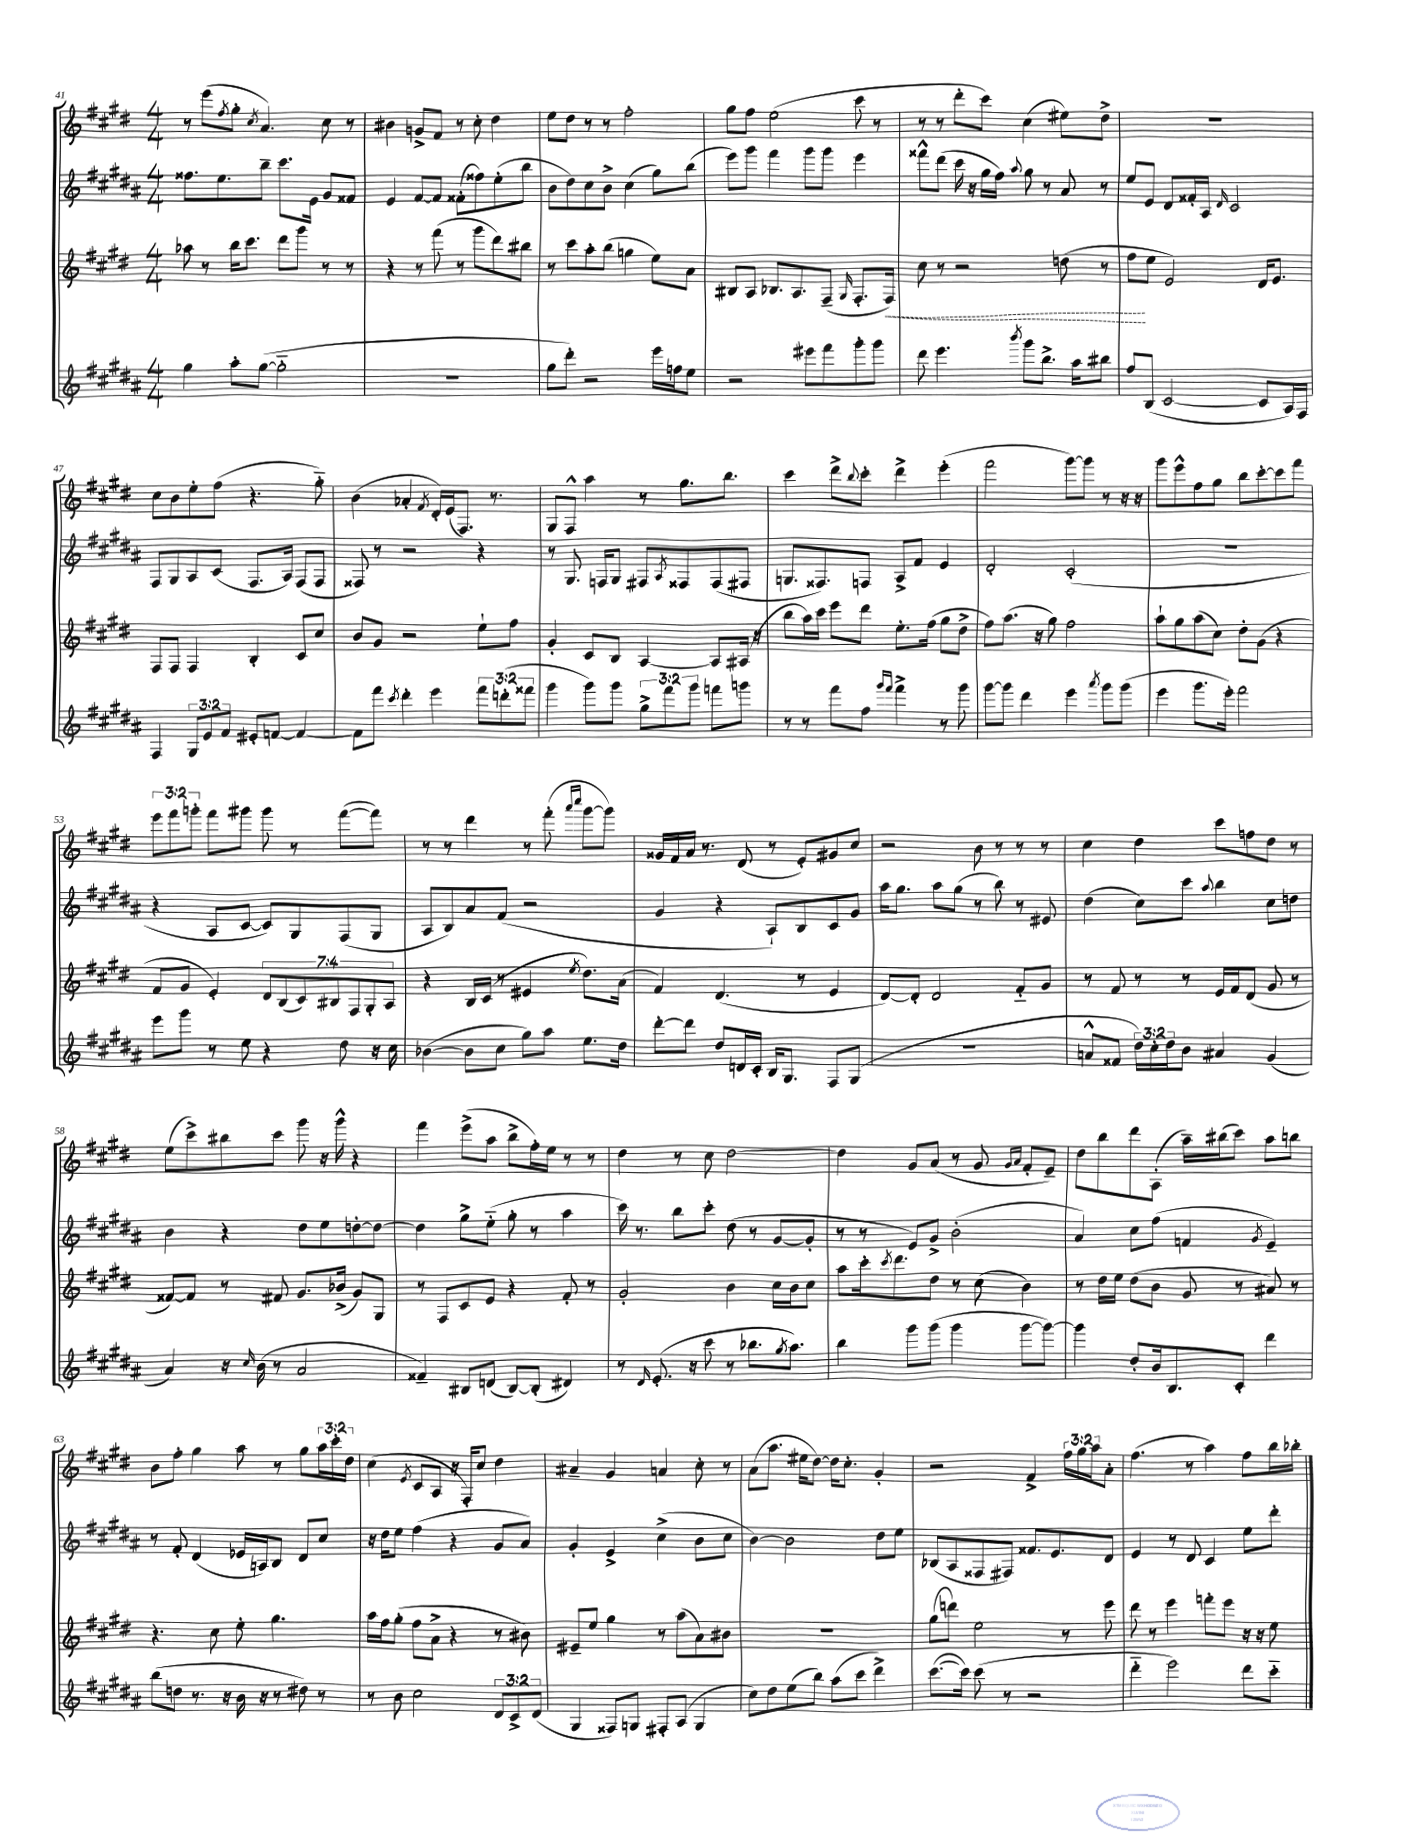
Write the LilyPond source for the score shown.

<<
\new StaffGroup <<
\new Staff = "s0" {
    \clef treble \key e \major \numericTimeSignature \time 4/4 \override Staff.TupletNumber.text = #tuplet-number::calc-fraction-text
    r8 e'''8( \acciaccatura { fis''8 } gis''8-. \acciaccatura { cis''8 } a'4.) cis''8 r8 |
    bis'4 g'8-> fis'8 r8 cis''8-. dis''4 |
    e''8 dis''8 r8 r8 fis''2-. |
    gis''8 fis''8 e''2( cis'''8 r8 |
    r8 r8 dis'''8-. cis'''8) cis''4( eis''8) dis''8-> |
    R1 |
    cis''8 b'8 e''8-. fis''8( r4. gis''8-_) |
    b'4( aes'4-. \acciaccatura { fis'8 } dis'16-.) e'16( fis8.) r8. |
    gis8 fis8-^ a''4 r8 gis''8. b''8. |
    cis'''4 dis'''8-> \appoggiatura { b''8 } cis'''8-. dis'''4-> e'''4-.( |
    fis'''2 gis'''8~) gis'''8 r8 r16 r16 |
    gis'''8 e'''8-^ fis''8 gis''8 b''8 cis'''8~-. cis'''8 fis'''8 |
    \tuplet 3/2 { e'''8 fis'''8 g'''8-. } fis'''8 gis'''8 gis'''8 r8 fis'''8~( fis'''8) |
    r8 r8 dis'''4 r8 fis'''8-.( \grace { a'''16 cis''''16 } gis'''8~ gis'''8) |
    gisis'16 fis'16 a'16 r8. dis'8( r8 e'8-.) gis'8 cis''8 |
    r2 b'8 r8 r8 r8 |
    cis''4 dis''4 cis'''8 f''8 dis''8 r8 |
    e''8( cis'''8->) bis''8 cis'''8 gis'''8 r16 gis'''16-^ r4 |
    fis'''4 e'''8->( a''8 b''8-> fis''16-.) e''16 r8 r8 |
    dis''4 r8 cis''8 dis''2~ |
    dis''4 gis'8 a'8( r8 gis'8 \grace { gis'16 a'16 } fis'8-. e'8--) |
    dis''8 b''8 dis'''8 a8-.( a''16--) bis''16( cis'''8) a''8 b''8 |
    b'8 fis''8-. gis''4 a''8 r8 gis''8 \tuplet 3/2 { a''16 cis'''16-. dis''16 } |
    cis''4( \acciaccatura { e'8 } cis'8 a8 r16 fis16-.) cis''8 dis''4 |
    ais'4-- gis'4 a'4 cis''8-. r8 |
    a'8( a''8. eis''16 dis''8~) dis''16 cis''8.-. gis'4-. |
    r2 fis'4-> \tuplet 3/2 { fis''16 gis''16 a''16 } a'8-. |
    fis''4.( r8 a''4) fis''8 b''16 bes''16-. \bar "|." |
}
\new Staff = "s1" {
    \clef treble \key b \major \numericTimeSignature \time 4/4
    fisis''8. e''8. b''8-- cis'''8. e'16 gis'8 fisis'8 |
    e'4 fis'8~ fis'8 fisis'8-.( fisis''8) e''8-.( b''8 |
    b'8 dis''8) cis''8 b'8-> cis''4( gis''8) b''8( |
    e'''8) gis'''8 fis'''4 gis'''8 gis'''8 e'''4 |
    fisis'''8-^ dis'''8( cis'''16 r16 gis''16 fis''16) \appoggiatura { ais''8 } gis''8 r8 ais'8 r8 |
    e''8 e'8 dis'8 fisis'16-. ais16 \grace { dis'16 } cis'2 |
    fis8 gis8 ais8 cis'8( fis8. ais16) fis8( fis8 |
    fisis8) r8 r2 r4 |
    r8 gis8. f16 gis8 fis8 \acciaccatura { ais8 } fisis8 fisis8( fis8 |
    g8. fisis8.) f8 ais8-> fis'8 e'4 |
    dis'2-. cis'2-.( |
    R1 |
    r4 ais8 cis'8~ cis'8) gis8 fis8( gis8 |
    ais8 b8) ais'8 fis'8( r2 |
    gis'4 r4 ais8-!) b8 cis'8 gis'8 |
    ais''16 gis''8. ais''8 gis''8( r8 b''8) r8 eis'8 |
    dis''4( cis''8) cis'''8 \appoggiatura { ais''8 } b''4 cis''8 d''8 |
    b'4 r4 dis''8 e''8 d''8~-. d''8~ |
    d''4 gis''8-> e''8-_( gis''8-. r8 ais''4 |
    cis'''16) r8. b''8 cis'''8-. dis''8( r8 gis'8~ gis'8-. |
    r8 r8 e'8) gis'8-> b'2-.( |
    ais'4) cis''8 fis''8( f'4 \acciaccatura { gis'8 } e'4--) |
    r8 fis'8-. dis'4( ees'16 a16) b8 dis'8 cis''8 |
    r16 dis''16 e''8 fis''4( r4 gis'8 ais'8) |
    gis'4-. e'4-> cis''4->( b'8 cis''8 |
    b'4~) b'2 dis''8 e''8 |
    bes8( ais8 fisis8 fis8) fisis'8. e'8. dis'8 |
    e'4 r8 dis'8 cis'4 e''8 dis'''8-. \bar "|." |
}
\new Staff = "s2" {
    \clef treble \key e \major \numericTimeSignature \time 4/4 \override Staff.TupletNumber.text = #tuplet-number::calc-fraction-text
    aes''8 r8 b''16 cis'''8. dis'''8 gis'''8 r8 r8 |
    r4 r8 fis'''8( r8 gis'''8 dis'''8) bis''8 |
    r8 cis'''8 a''8-. b''8( g''4 e''8) a'8 |
    bis8 a8 bes8. a8. fis8--( \grace { gis16 } fis8.-. \once \override Hairpin.style = #'dashed-line fis16\<) |
    cis''8 r8 r2 d''8( r8 |
    fis''8\! e''8 e'2) dis'16 e'8. |
    fis8 fis8 fis4 b4-. cis'8 cis''8 |
    b'8 gis'8 r2 e''8-! fis''8 |
    gis'4-. cis'8 b8 a4~ a8 ais16( r16 |
    b''8 a''16) cis'''16 e'''8 dis'''8 e''8.-. fis''16( gis''8 dis''8-> |
    fis''8) a''8.( r16 gis''8) fis''2 |
    a''8-! gis''8 a''8( cis''8) dis''8-. gis'8( r4 |
    fis'8 gis'8 e'4-.) \tuplet 7/4 { dis'8 b8( cis'8) bis8 fis8 gis8-. a8 } |
    r4 b16 cis'16( r8 eis'4 \acciaccatura { e''8 } dis''8.) a'16( |
    fis'4) dis'4.( r8 e'4 |
    dis'8~) dis'8-. dis'2 fis'8-_ gis'8 |
    r8 fis'8 r8 r8 e'16 fis'16 dis'8( gis'8 r8 |
    fisis'8~) fisis'8 r8 fis'8 gis'8. bes'16->( gis'8) gis8 |
    r8 fis8 cis'8 e'8 r4 fis'8-. r8 |
    gis'2-. b'4 cis''16 b'16 cis''8 |
    a''8 cis'''16-. \acciaccatura { cis'''8 } dis'''8. dis''8 r8 cis''8( b'4) |
    r8 dis''16 e''16 dis''8( b'8 gis'8 r8 ais'8) r8 |
    r4. cis''8 e''8-. gis''4. |
    a''16 fis''16 gis''8-.( fis''8 a'8-> r4 r8 bis'8) |
    eis'8-- e''8 gis''4 r8 a''8( a'8) bis'8 |
    R1 |
    gis''8( d'''8) e''2 r8 e'''8 |
    dis'''8 r8 e'''4 f'''8-. e'''8 r16 r16 e''8 \bar "|." |
}
\new Staff = "s3" {
    \clef treble \key b \major \numericTimeSignature \time 4/4 \override Staff.TupletNumber.text = #tuplet-number::calc-fraction-text
    gis''4 ais''8-. gis''8~( gis''2-_ |
    R1 |
    gis''8 dis'''8-.) r2 e'''16 f''16 e''8 |
    r2 eis'''8 fis'''8 gis'''8-. gis'''8 |
    dis'''8 e'''4. \acciaccatura { b'''8 } gis'''8 b''8.-> ais''16 bis''8 |
    fis''8 b8( cis'2~ cis'8 ais16) fis16 |
    fis4 \tuplet 3/2 { gis8 e'8 fis'8 } eis'8-. f'8~ f'4~ |
    f'8 fis'''8 \acciaccatura { cis'''8 } dis'''4-. e'''4 \tuplet 3/2 { fis'''8 d'''8-.( fisis'''8 } |
    gis'''4 gis'''8) gis'''8 \tuplet 3/2 { gis''8-> fis'''8 gis'''8 } f'''8 g'''8 |
    r8 r8 fis'''8 fis''8 \grace { gis'''16 fis'''16 } fis'''4-> r8 gis'''8 |
    gis'''8~ gis'''8 dis'''4 e'''4 \acciaccatura { ais'''8 } gis'''8 gis'''8( |
    e'''4 gis'''8. e'''16-.) fis'''2 |
    e'''8 gis'''8 r8 e''8 r4 dis''8 r16 cis''16 |
    bes'4~( bes'8 cis''8 gis''8) ais''8 e''8. dis''16 |
    dis'''8~-. dis'''8 dis''8 d'16 cis'16-. b16 gis8. fis8 gis8( |
    R1 |
    a'8-^ fisis'8 \tuplet 3/2 { dis''16) cis''16-. dis''16 } b'8 ais'4 gis'4( |
    ais'4) r16 \grace { cis''16 } b'16( r8 ais'2 |
    fisis'4--) bis8 d'8( bis8~) bis8-.( dis'4) |
    r8 \grace { dis'16 } e'8.-.( r16 cis'''8 r8 bes''8. \acciaccatura { gis''8 } ais''8.) |
    b''4 gis'''8 gis'''8( gis'''4 gis'''8~ gis'''8~) |
    gis'''4 dis''8-. b'16 b8. cis'8-. dis'''4 |
    b''8( d''8 r8. r16 b'16 r16 r8 dis''8) r8 |
    r8 b'8 cis''2 \tuplet 3/2 { dis'8 cis'8-> dis'8( } |
    gis4 fisis8) g8 fis8-. ais8( g4 |
    cis''8) dis''8 e''8( b''8) ais''8( cis'''8 dis'''4->) |
    cis'''8.~( cis'''16) cis'''8( r8 r2 |
    dis'''4-_ e'''2) dis'''8 cis'''8-_ \bar "|." |
}
>>
>>
\layout { \context { \Score currentBarNumber = #41 } }
